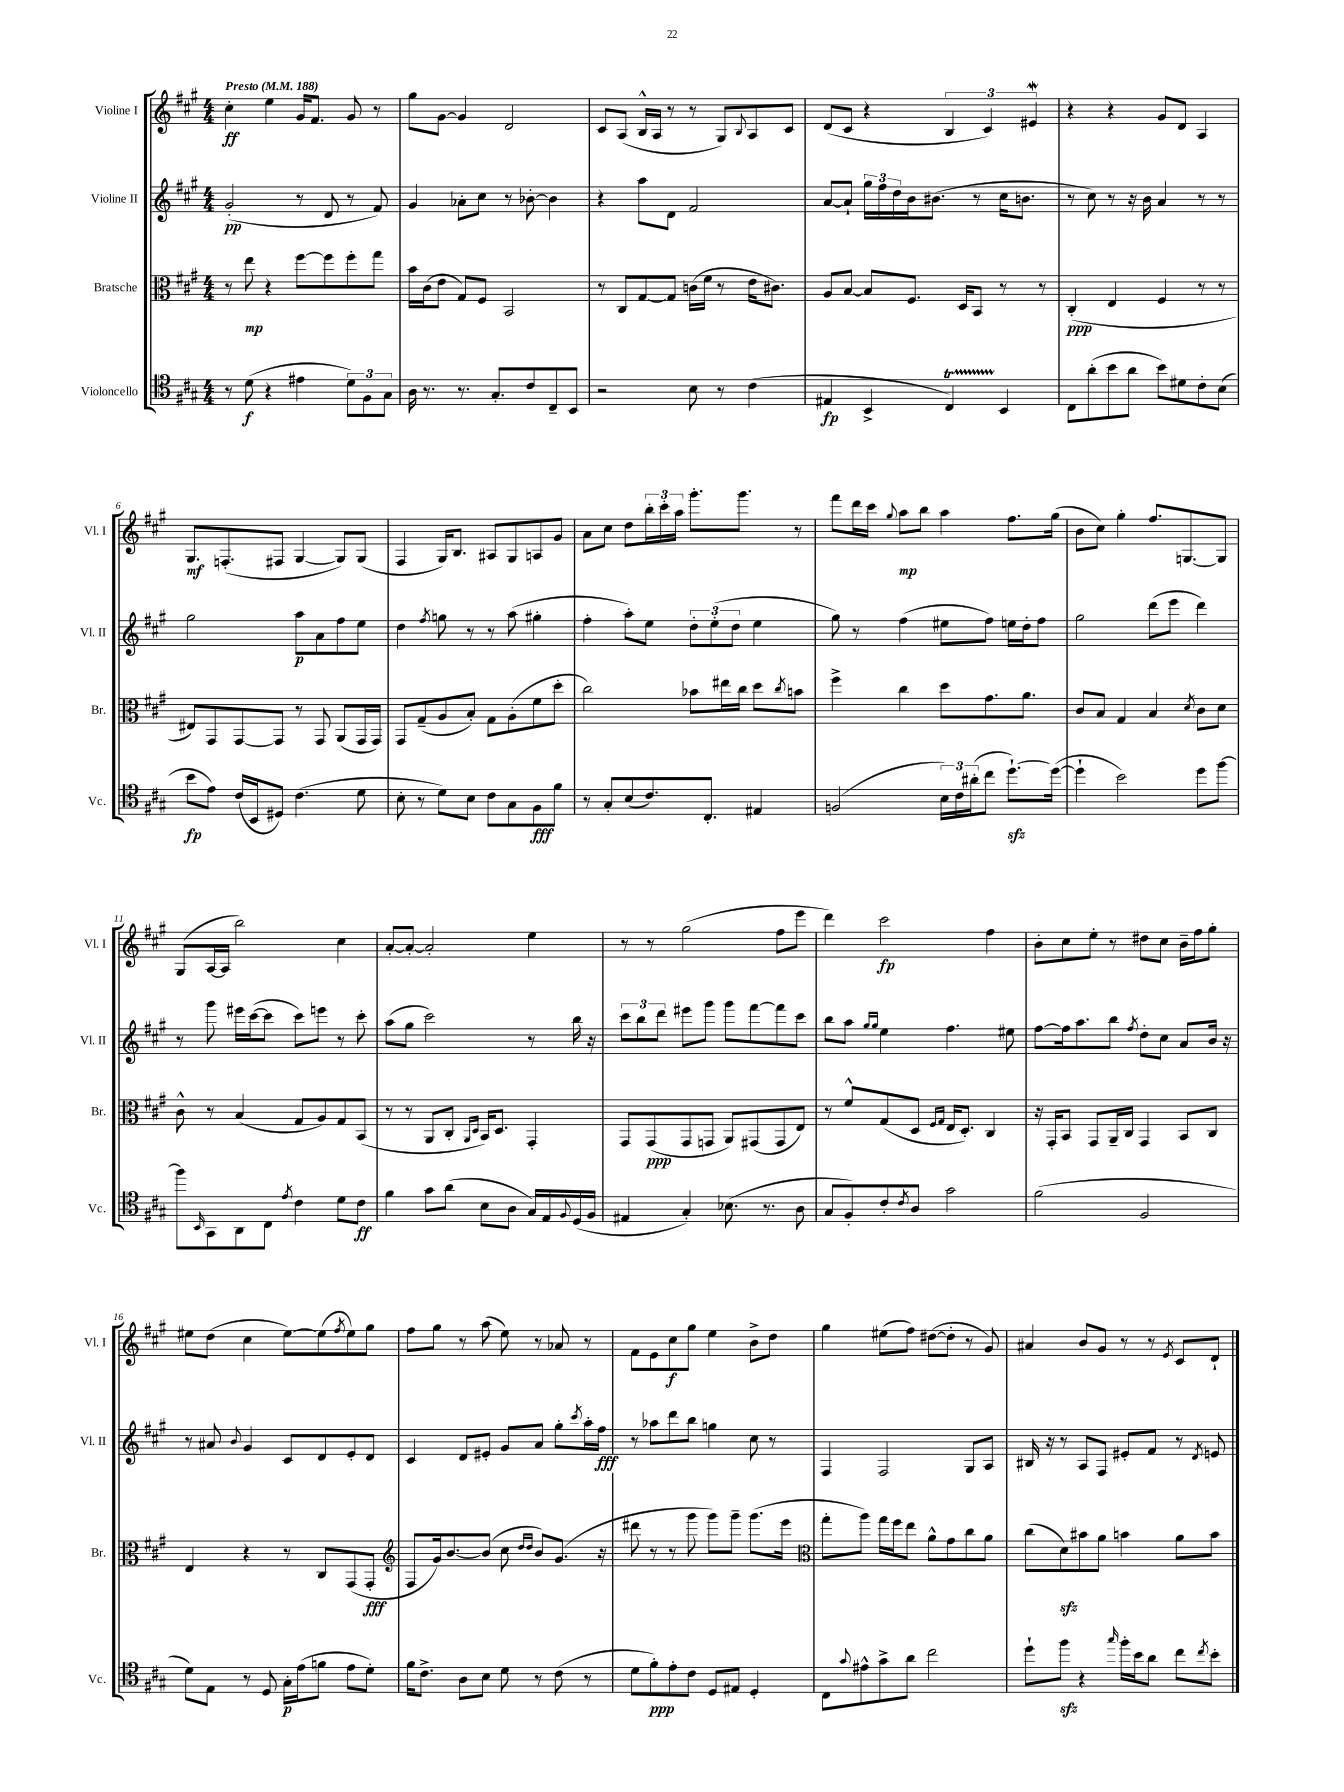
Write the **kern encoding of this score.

**kern	**kern	**kern	**kern
*staff4	*staff3	*staff2	*staff1
*clefC4	*clefC3	*clefG2	*clefG2
*k[f#c#g#]	*k[f#c#g#]	*k[f#c#g#]	*k[f#c#g#]
*M4/4	*M4/4	*M4/4	*M4/4
*MM188	*MM188	*MM188	*MM188
8r	8r	(2g#'/	4cc#'\
(8d\	8ee\	.	.
4r	4r	.	4ee\
4e#\	[8ff#\L	8r	16g#/LK
.	.	.	8.f#/J
.	8ff#\]	8d/	.
12d\L)	8ff#'\	8r	8g#/
12F#\	.	.	.
.	8gg#\J	8f#/)	8r
12G#\J	.	.	.
=	=	=	=
16A\	16b\LL	4g#/	8gg#\L
8.r	(16c#\J	.	.
.	8e\J	.	[8g#\J
8.r	8G#/L)	8a-'\L	4g#/]
.	8F#/J	8cc#\J	.
8.G#'/L	.	.	.
.	2BB/	8r	2d/
8c#/	.	[8b-'\	.
8C#~/	.	4b-\]	.
8BB/J	.	.	.
=	=	=	=
2r	8r	4r	8c#/L
.	8C#/L	.	(8A/J
.	[8G#/	8aa\L	16B^^/LL
.	.	.	16A/JJ
.	8G#/]J	8d\J	8r
8B\	(16c\LL	2f#/	8r
.	16f#\JJ	.	.
8r	8r	.	8G#/L)
.	.	.	8qqB/
(4c#\	16e\LK	.	8A/
.	8.c#\J)	.	.
.	.	.	8c#/J
=	=	=	=
4E#/	8A/L	[8a/L	(8d/L
.	[8B/J	8a`/]J	8c#/J
4BB^/	8B/]L	24gg#\LL	4r
.	.	24ff#\	.
.	.	24dd\	.
.	8.F#/J	16b\J	.
.	.	(8.b#\J	.
4C#/)	.	.	6B/
.	16D/LK	.	.
.	8BB/J	8r	.
.	.	.	6c#/)
4BB/	8r	16cc#\LK	.
.	.	8.b\J	.
.	.	.	6e#/
.	8r	.	.
=	=	=	=
8C#\L	(4C#'/	8r	4r
(8a'\	.	8cc#\)	.
8b\	4E/	8r	4r
8a\J	.	16r	.
.	.	16b\	.
8b\L)	4F#/	4a/	8g#/L
8d#\	.	.	8d/J
8c#'\	8r	8r	4A/
(8B\J	8r	8r	.
=	=	=	=
8b\L	8E#/L)	2gg#\	8.G#/L
8e\J)	8GG#/	.	.
.	.	.	(8.F'/
(16c#/LL	[8GG#/	.	.
16BB/J	.	.	.
8D#/J)	8GG#/]J	.	8F#/J
(4.c#\	8r	8aa\L	[4G#/
.	8GG#/	8a\	.
.	(8AA/L	8ff#\	8G#/]L)
8d\	16GG#/L	8ee\J	(8G#/J
.	16GG#/JJ)	.	.
=	=	=	=
8B'\	8GG#/L	4dd\	4F#/
8r	(8G#~/	.	.
.	.	8qff#/	.
8d\L)	8A/	8gg\	16G#/LK)
.	.	.	8.B/J
8B\J	8B'/J)	8r	.
8c#\L	8G#\L	8r	8A#/L
8G#\	(8A'\	(8aa\	8G#/
8F#\	8f#\	4gg#'\	8A/
8f#\J	8dd'\J	.	8g#/J
=	=	=	=
8r	2cc#\)	4ff#'\	8a\L
8G#'/L	.	.	8cc#\J
(8B/	.	8aa'\L)	8dd\L
8.c#/)	.	8ee\J	24bb'\L
.	.	.	24ccc#'\
.	.	.	24aa\JJ
.	8b-\L	12dd'\L	8.ggg#'\L
8.C#'/J	.	.	.
.	.	(12ee'\	.
.	16ee#\L	.	.
.	.	12dd\J	.
.	16cc#\JJ	.	8.ggg#\J
4E#/	8dd\L	4ee\	.
.	8qcc#/	.	.
.	8b\J	.	8r
=	=	=	=
(2F/	4ff#^\	8gg#\)	8fff#\L
.	.	8r	16ddd\L
.	.	.	16ccc#\JJ
.	.	.	8qqgg#/
.	4cc#\	(4ff#\	8aa\L
.	.	.	8bb\J
24B\LL)	8dd\L	8ee#\L	4aa\
24c#\	.	.	.
(24a#'\J	.	.	.
8cc#\J	8.g#\	8ff#\J)	.
[8.dd`\L)	.	16ee\LL	8.ff#\L
.	8.a\J	16dd'\J	.
.	.	8ff#\J	.
(16dd\_Jk	.	.	(16gg#\Jk
=	=	=	=
4dd`\]	8c#/L	2gg#\	8b\L
.	8B/J	.	8cc#\J)
2b\)	4G#/	.	4gg#'\
.	4B/	(8ddd\L	8.ff#/L
.	.	8eee\J	.
.	.	.	[8.G/
.	8qd/	.	.
8dd\L	8c#\L	4ddd\)	.
[8ff#\J	8d\J	.	8G/]J
=	=	=	=
8ff#\]L	8c#^^\	8r	(8G#/L
16qqBB/	.	.	.
8GG#\	8r	8ggg#\	[16A/L
.	.	.	16A/]JJ
8AA\	(4B/	16eee#\LL	2bb\)
.	.	([16ccc#\J	.
8C#\J	.	8ccc#\]J	.
8qe/	.	.	.
4c#\	8G#/L	8ccc#\L)	.
.	8A/)	8eee\J	.
8d\L	8G#/	8r	4cc#\
8c#\J	(8BB/J	8ccc#'\	.
=	=	=	=
4f#\	8r	(8aa\L	[8a'/L
.	8r	8gg#\J	8a'/_J
8g#\L	8AA/L	2ccc#\)	2a'/]
(8a\J	8C#'/J	.	.
.	16qqAA/LL	.	.
.	16qqD/JJ	.	.
8B\L	16BB/LK)	.	.
.	8.D/J	.	.
8A\J	.	.	.
16G#/LL)	4GG#'/	8r	4ee\
16E/	.	.	.
8qqF#/	.	.	.
(16D/	.	16bb\	.
16F#/JJ	.	16r	.
=	=	=	=
4E#/	8GG#/L	12ccc#\L	8r
.	.	12bb\	.
.	(8GG#/	.	8r
.	.	12ddd\J	.
4G#'/)	8GG#/	8eee#\L	(2gg#\
.	8GG/J	8ggg#\J	.
(8.B-\	8AA/L)	8ggg#\L	.
.	(8GG#/	[8fff#\	.
8.r	.	.	.
.	8GG#/	8fff#\]	8ff#\L
8A\	8E/J)	8ccc#\J	8eee\J
=	=	=	=
8G#/L	8r	8bb\L	4ddd\)
8F#'/)	8f#^^/L	8aa\J	.
.	.	16qqgg#/LL	.
.	.	16qqgg#/JJ	.
8c#'/	(8G#/	4ee\	2ccc#\
8qc#/	.	.	.
8A/J	8D/J	.	.
.	16qqF#/LL	.	.
.	16qqG#/JJ	.	.
2g#\	16E/LK	4.ff#\	.
.	8.D'/J)	.	.
.	4C#/	.	4ff#\
.	.	8ee#\	.
=	=	=	=
(2f#\	16r	[8ff#\L	8b'\L
.	16GG#'/LK	.	.
.	8BB/J	16ff#\]k	8cc#\
.	.	8.aa\	.
.	8GG#/L	.	8ee'\J
.	16AA~/L	8bb\J	8r
.	16C#/JJ	.	.
.	.	8qff#/	.
2F#/	4GG#/	8dd'\L	8dd#\L
.	.	8cc#\J	8cc#\J
.	8BB/L	8a/L	16b~\LL
.	.	.	16ff#\J
.	8C#/J	16b/Jk	8gg#'\J
.	.	16r	.
=	=	=	=
8d\L)	4E/	8r	8ee#\L
8E\J	.	8a#/	(8dd\J
.	.	8qqb/	.
8r	4r	4g#/	4cc#\
8D/	.	.	.
16G#'\LL	8r	8c#/L	[8ee#\L)
(16e\J	.	.	.
8f\J	8C#/L	8d/	(8ee#\]
.	.	.	8qff#/
8e\L	(8GG#/	8e'/	8ee#\)
8d'\J)	8GG#'/J	8d/J	8gg#\J
=	=	=	=
*	*clefG2	*	*
16f#\LK	8F#/L	4c#/	8ff#\L
8.c#^\J	.	.	.
.	16g#/k)	.	8gg#\J
.	[8.b/	.	.
8A\L	.	8d/L	8r
8B\J	(8b/]J	8e#'/J	(8aa\
8d\	8cc#\	8g#/L	8ee\)
.	16qqdd/LL	.	.
.	16qqdd/JJ	.	.
8r	8b/L)	8a/J	8r
(8c#\	(8.g#/J	8gg#'\L	8a-/
.	.	8qccc#/	.
8r	.	16aa'\L	8r
.	16r	16ff#\JJ	.
=	=	=	=
8d\L	8ddd#\	8r	8f#\L
8f#'\)	8r	8aa-\L	8e\
8e'\	8r	8ddd\	8cc#\
8c#\J	8ggg#\	8bb\J	8gg#\J
8D/L	8ggg#\L)	4gg\	4ee\
8E#/J	8ggg#~\J	.	.
4D'/	(8.ggg#\L	8cc#\	8b^\L
.	.	8r	8dd\J
.	16eee\Jk	.	.
=	=	=	=
*	*clefC3	*	*
8C#\L	8gg#'\L	4F#/	4gg#\
8qqg#/	.	.	.
8e#^^\	8aa\J)	.	.
8g#^\	16gg#\LL	2F#/	(8ee#\L
.	16ff#\J	.	.
8a\J	8ee\J	.	8ff#\J)
2cc#\	8a^^\L	.	([8dd#\L
.	8g#\	.	8dd#'\]J
.	8cc#\	8G#/L	8r
.	8a\J	8A/J	8g#/)
=	=	=	=
8dd`\L	(8cc#\L	16B#/	4a#/
.	.	16r	.
8ff#\J	8d\)	8r	.
4r	8b#\	8A/L	8b/L
.	8a\J	8F#/J	8g#/J
16qqgg#/	.	.	.
16ff#'\LL	4b\	8e#'/L	8r
16b\J	.	.	.
8a\J	.	8f#/J	8r
.	.	.	8qe/
8cc#\L	8a\L	8r	8c#/L
8qcc#/	.	8qd/	.
8b'\J	8b\J	8e/	8d`/J
==	==	==	==
*-	*-	*-	*-
